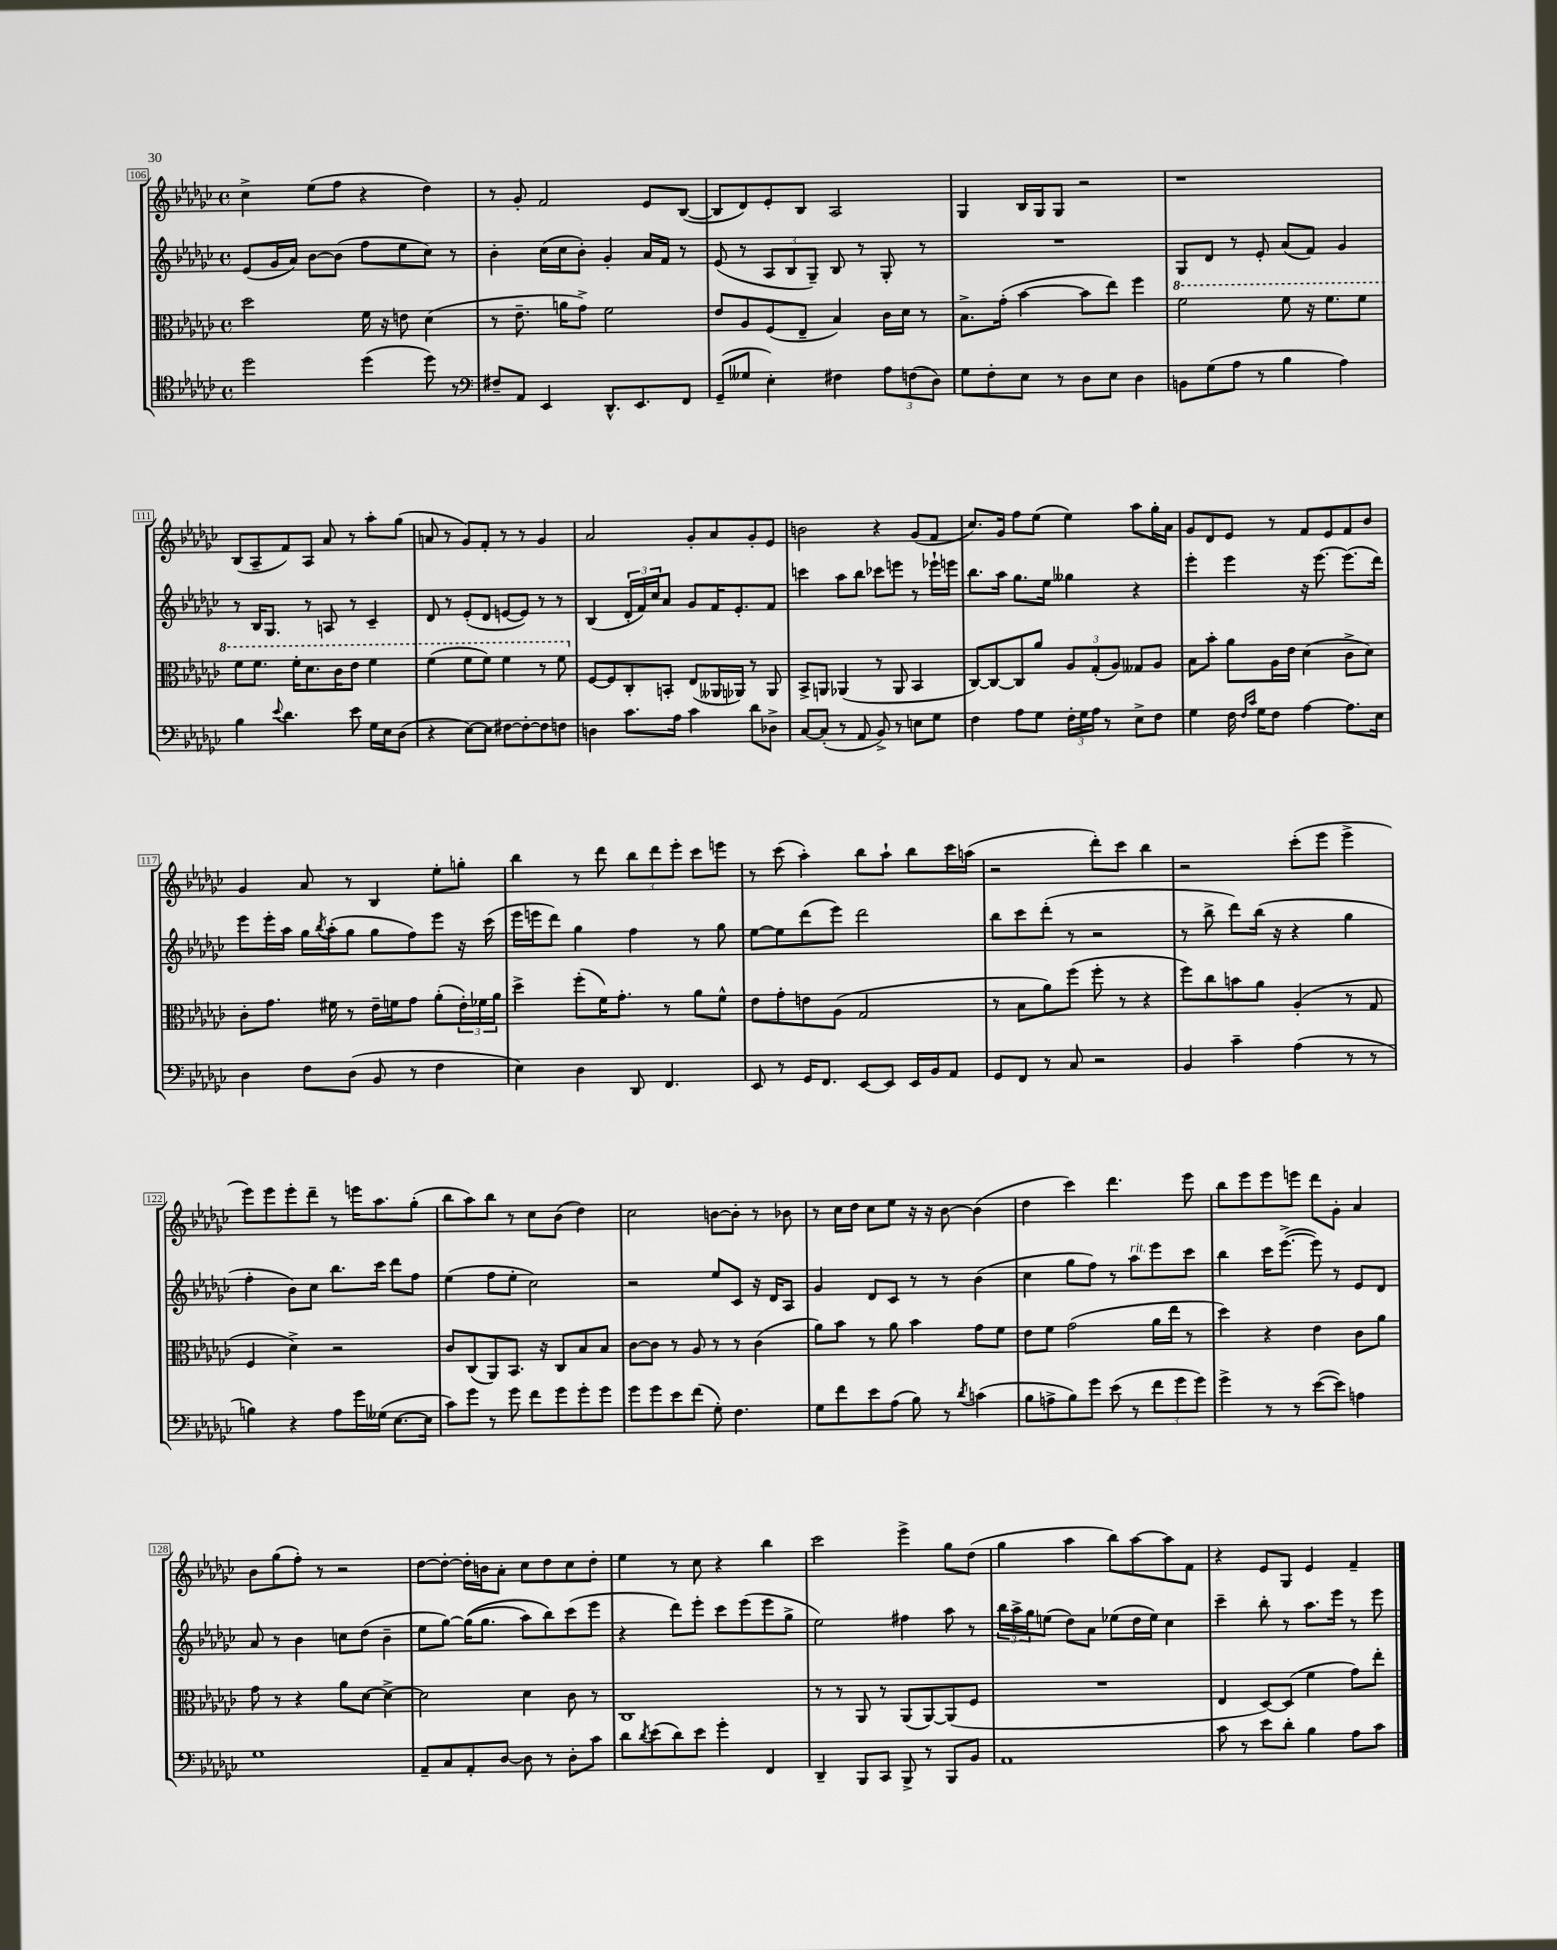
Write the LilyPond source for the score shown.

<<
\new StaffGroup <<
\new Staff = "s0" {
    \clef treble \key ges \major \defaultTimeSignature \time 4/4
    ces''4-> ees''8( f''8 r4 des''4) |
    r8 ges'8-. f'2 ees'8 bes8~( |
    bes8 des'8) ees'8-. bes8 aes2 |
    ges4 bes16 ges16 ges8 r2 |
    r1 |
    bes8( aes8-- f'8) aes8 aes'8 r8 aes''8-. ges''8( |
    a'8 r8 ges'8) f'8-. r8 r8 ges'4 |
    aes'2 ges'8-. aes'8 ges'8-. ees'8 |
    b'2 r4 ges'8( f'8 |
    ces''8.) ges'16 f''8 ees''8( ees''4) aes''8 ges''16-. aes'16 |
    ges'8 des'8 ees'8 r8 f'8 ees'8 f'8 bes'8 |
    ges'4 aes'8 r8 bes4 ees''8-. g''8-. |
    bes''4 r8 des'''8 \tuplet 3/2 { bes''8 des'''8 ees'''8-. } ces'''8 e'''8 |
    r8 ces'''8( aes''4-.) bes''8 aes''8-! bes''8 ces'''16 a''16( |
    r2 des'''8-.) ces'''8 bes''4 |
    r2 ces'''8-.( ees'''8 ees'''4-> |
    ees'''8) ees'''8 ees'''8-. des'''8-- r8 e'''16 aes''8. ges''8-.( |
    bes''8 aes''8) bes''8 r8 ces''8 bes'8( des''4) |
    ces''2 b'8~ b'8-. r8 bes'8 |
    r8 ces''16 des''16 ces''8 ees''8 r16 r16 bes'8~ bes'4( |
    des''4 ces'''4) des'''4. ees'''8 |
    bes''8 ees'''8 ees'''8 e'''8 des'''8 ges'8-. aes'4 |
    bes'8 ges''8( f''8-.) r8 r2 |
    des''8~ des''8~-. des''16-. b'16 aes'8-. ces''8 des''8 ces''8 des''8-. |
    ees''4 r8 ces''8 r4 bes''4 |
    ces'''2 ees'''4-> ges''8 des''8( |
    ges''4 aes''4 bes''8) aes''8~ aes''8 f'8 |
    r4 ees'8 ges8 ees'4 f'4-- \bar "|." |
}
\new Staff = "s1" {
    \clef treble \key ges \major \defaultTimeSignature \time 4/4
    ees'8( ges'16 aes'16) bes'8~ bes'8( f''8 ees''8 ces''8) r8 |
    bes'4-. ces''16( ces''16 bes'8-.) ges'4-. aes'16 f'16 r8 |
    ees'8( r8 \tuplet 3/2 { aes8 bes8 ges8--) } bes8 r8 ges8-. r8 |
    R1 |
    ges8 des'8 r8 ees'8-. aes'8( f'8) ges'4 |
    r8 bes16 ges8. r8 a8 r8 ces'4-- |
    des'8 r8 ees'8-.( des'8 e'8~ e'8) r8 r8 |
    bes4( \tuplet 3/2 { des'16-. f'16) ces''16 } aes'8 ges'8 f'16 ees'8.-. f'8 |
    c'''4 aes''8 bes''8 ces'''8 e'''8 r8 ees'''16-! e'''16 |
    bes''8. aes''16 ges''8. ees''16 geses''4 r4 |
    ees'''4-. ees'''4 r16 ees'''8.~ ees'''8.( des'''16) |
    ees'''8 ees'''16-. aes''16 ges''16 \acciaccatura { bes''8 } aes''16-.( ges''8 ges''8 f''8) ees'''8 r16 ces'''16( |
    ees'''16 e'''16 des'''8) ges''4 f''4 r8 ges''8 |
    ees''8~ ees''8 des'''8( ees'''8) des'''2 |
    bes''8 ces'''8 des'''8-.( r8 r2 |
    r8 bes''8-> des'''8) bes''16( r16 r4 ges''4 |
    f''4-. bes'8) ces''8 bes''8. ces'''16 des'''8 f''8 |
    ees''4( f''8 ees''8-. ces''2) |
    r2 ees''8 ces'8 r16 des'16 aes8 |
    ges'4 des'8 ces'8 r8 r8 bes'4( |
    ces''4 ges''8 f''8) r8 aes''8^\markup { \italic "rit." } ees'''8 ces'''8 |
    bes''4 ces'''16 ees'''8.~->( ees'''8) r8 ees'8 des'8 |
    aes'8 r8 bes'4 c''8 des''8( bes'4-- |
    ees''8 ges''8~) ges''16(\( ges''8. aes''8) bes''8\) ces'''8( ees'''8 |
    r4 des'''8) ees'''8-. ces'''8 ees'''8( ees'''8 ges''8-> |
    ees''2) fis''4 aes''8 r8 |
    \tuplet 3/2 { bes''16 aes''16-> ges''16 } e''8( des''8) aes'8 ees''8( des''16 ees''16) ces''4 |
    ces'''4-- bes''8-. r8 aes''8. ees'''16 r8 ees'''8 \bar "|." |
}
\new Staff = "s2" {
    \clef alto \key ges \major \defaultTimeSignature \time 4/4
    des''2 f'16 r16 e'8 des'4( |
    r8 ees'8.-- a'16 ges'8->) f'2 |
    ees'8 aes8 f8( ees8-- bes4) ces'16 des'16 r8 |
    bes8.-> ges'16-.( bes'4~ bes'8 ees''8) f''4 |
    \ottava #1 f''2 f''8 r16 f''8. f''8 |
    f''8 f''8. f''16-. des''8. ces''16 ees''8 f''4 |
    f''4( f''8 f''8) f''4 r8 f''8 \ottava #0 |
    f8~ f8 ces8-. b,8-. ees8( aeses,16 aes,16) r8 aes,8 |
    bes,8-> a,8 aes,4( r8 aes,8 bes,4 |
    ces8~) ces8~ ces8 aes'8 \tuplet 3/2 { aes8 ges8-.( aes8) } geses8 aes8 |
    bes8 bes'8-. aes'8 aes16 ees'16 des'4( ces'8-> des'8) |
    ces'8-. ges'8. fis'16 r8 ees'16-- f'16 ges'8 aes'8-.( \tuplet 3/2 { ees'16-.) fes'16 aes'16 } |
    des''4-> f''8-.( f'16) ges'8.-. r8 aes'8 f'8-^ |
    ees'8 ges'8-. e'8 aes8( ges2 |
    r8 bes8 aes'8) f''8( f''8-. r8 r4 |
    f''8) ces''8 b'8 aes'8 aes4-.( r8 ges8 |
    f4 des'4->) r2 |
    ces'8 ces8( aes,8) bes,8. r16 ces8 bes8 bes8 |
    ces'8~ ces'8 r8 aes8 r8 r8 ces'4( |
    aes'8) bes'8 r8 aes'8 bes'4 ges'8 f'8 |
    ees'8 f'8 ges'2( aes'16 ees''16 r8 |
    des''4) r4 ees'4 ces'8 aes'8 |
    ges'8 r8 r4 aes'8 des'8~ des'4~-> |
    des'2 des'4 ces'8 r8 |
    ces1 |
    r8 r8 aes,8 r8 aes,8( aes,8~) aes,8( f8 |
    R1 |
    ees4 des8~) des8( f'4 ges'8) ees''8-. \bar "|." |
}
\new Staff = "s3" {
    \clef tenor \key ges \major \defaultTimeSignature \time 4/4
    des''2 des''4( des''8) r8 |
    \clef bass fis8-- aes,8 ees,4 des,8.-^ ees,8. f,8 |
    ges,8--( geses8 ees4-.) fis4 \tuplet 3/2 { aes8 f8( des8) } |
    ges8 f8-. ees8 r8 des8 ees8 des4 |
    b,8 ges8( aes8 r8 bes4 aes4) |
    bes4 \appoggiatura { ees'8 } des'4. ees'8 ges16 ees16 des8( |
    r4 ees8~) ees8 fis8~ fis8~-. fis8 f8 |
    d4 ces'8. aes16 ces'4 des'8 des8-> |
    ces8~ ces8-.( r8 aes,8 bes,8->) r8 e8 ges8 |
    f4 aes8 ges8 \tuplet 3/2 { f16-. ges16 aes16 } r8 ees8-> f8 |
    ges4 f16 \grace { f16 ces'16 } ges16 f8 aes4~ aes8. ees16 |
    des4 f8 des8( bes,8 r8 f4 |
    ees4) des4 des,8 f,4. |
    ees,8 r8 ges,16 f,8. ees,8~ ees,8 ees,16 bes,16 aes,8 |
    ges,8 f,8 r8 ces8 r2 |
    bes,4 ces'4-- aes4( r8 r8 |
    b4) r4 aes8 ges'16 geses16( ees8.~ ees16 |
    ces'8) ges'8 r8 ges'8 f'8 ges'8 ges'8-. ges'8 |
    ges'8 ges'8 ees'8 f'8( ges8-.) f4. |
    ges8 f'8 ees'8 aes8( bes8) r8 \acciaccatura { des'8 } c'4( |
    bes8 a8-> bes8) ges'8 ees'8( r8 \tuplet 3/2 { f'8 ges'8 ges'8) } |
    ges'4-> r8 r8 ees'8~( ees'8) a4 |
    ges1 |
    aes,8-- ces8 aes,8-. des8~ des8 r8 des8-. ces'8 |
    des'8 \acciaccatura { des'8 } ees'8( des'8) ees'8 ges'4-. f,4 |
    des,4-- bes,,8 ces,8 bes,,8-> r8 bes,,8 bes,8 |
    aes,1 |
    ces'8 r8 ees'8 des'8-. bes4 aes8 ces'8 \bar "|." |
}
>>
>>
\layout { \context { \Score currentBarNumber = #106 \override BarNumber.stencil = #(make-stencil-boxer 0.1 0.3 ly:text-interface::print) } }
